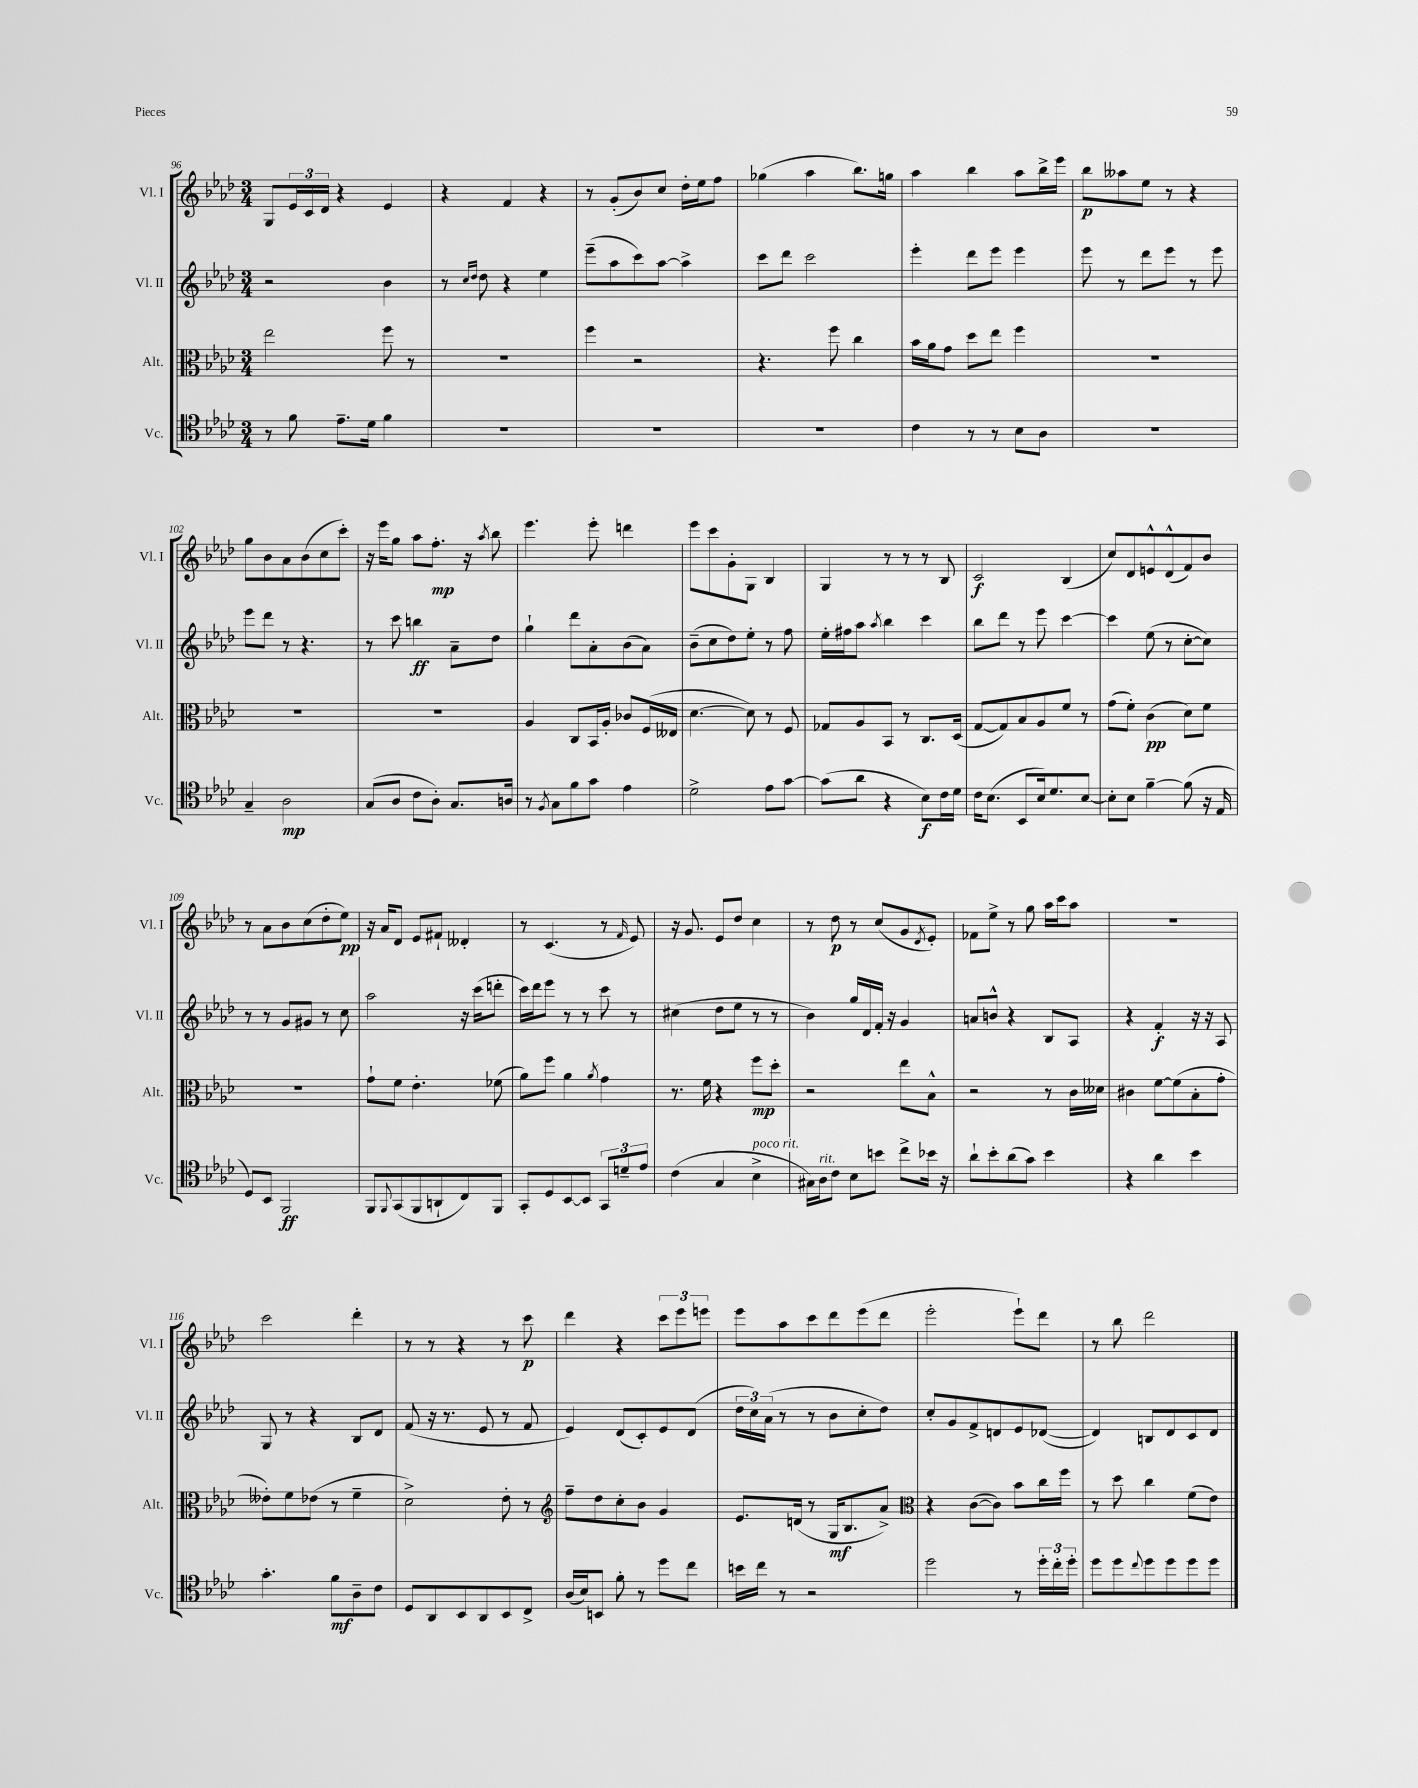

**kern	**kern	**kern	**kern
*staff4	*staff3	*staff2	*staff1
*clefC4	*clefC3	*clefG2	*clefG2
*k[b-e-a-d-]	*k[b-e-a-d-]	*k[b-e-a-d-]	*k[b-e-a-d-]
*M3/4	*M3/4	*M3/4	*M3/4
8r	2ee-	2r	8G
8f	.	.	24e-
.	.	.	24c
.	.	.	24d-
8.e-~	.	.	4r
16d-	.	.	.
4f	8ff	4b-	4e-
.	8r	.	.
=	=	=	=
2.r	2.r	8r	4r
.	.	16qqcc	.
.	.	16qqdd-	.
.	.	8dd-	.
.	.	4r	4f
.	.	4ee-	4r
=	=	=	=
2.r	4ff	(8eee-~	8r
.	.	8aa-	(8g'
.	2r	8ccc)	8b-)
.	.	[8aa-	8cc
.	.	4aa-^]	16dd-'
.	.	.	16ee-
.	.	.	8ff
=	=	=	=
2.r	4.r	8ccc	(4gg-
.	.	8ddd-	.
.	.	2ccc	4aa-
.	8ff	.	.
.	4cc	.	8.bb-)
.	.	.	16gg
=	=	=	=
4c	16b-	4eee-'	4aa-
.	16a-	.	.
.	8g	.	.
8r	8dd-	8ddd-	4bb-
8r	8ee-	8eee-	.
8B-	4ff	4eee-	8aa-
8A-	.	.	16bb-^
.	.	.	16eee-
=	=	=	=
2.r	2.r	8eee-	8bb-
.	.	8r	8aa--
.	.	8ddd-	8ee-
.	.	8eee-	8r
.	.	8r	4r
.	.	8eee-	.
=	=	=	=
4G~	2.r	8eee-	8gg
.	.	8ddd-	8b-
2A-	.	8r	8a-
.	.	4.r	(8b-
.	.	.	8cc
.	.	.	8ccc')
=	=	=	=
(8G	2.r	8r	16r
.	.	.	16eee-
8A-	.	8ccc	8gg
8c	.	4bb	8aa-
8A-')	.	.	8.ff'
8.G	.	8a-~	.
.	.	.	16r
.	.	.	8qaa-
.	.	8dd-	8bb-
16A	.	.	.
=	=	=	=
8r	4A-	4gg`	4.eee-
8qF	.	.	.
8G	.	.	.
8f	8C	8ddd-	.
8g	16BB-	8a-'	8eee-'
.	16A-'	.	.
4e-	8c-	(8b-	4ddd
.	(16F	8a-)	.
.	16E--	.	.
=	=	=	=
2d-^	[4.d-	(8b-~	8eee-
.	.	8cc	8ccc
.	.	8dd-)	8g'
.	8d-])	8ee-'	8G
8e-	8r	8r	4B-
[8g	8F	8ff	.
=	=	=	=
(8g]	8G-	16ee-'	4G
.	.	16ff#	.
8a-	8A-	8aa-	.
.	.	8qaa-	.
4r	8BB-	4bb-	8r
.	8r	.	8r
8B-)	8.C	4ccc	8r
16c	.	.	8B-
16d-	(16D-	.	.
=	=	=	=
16c	[8G	8bb-	2c
(8.B-	.	.	.
.	8G])	8ddd-	.
8BB-	8B-	8r	.
16B-)	8A-	8eee-	.
8.d-	.	.	.
.	8f	[4ccc	(4B-
[8B-	8r	.	.
=	=	=	=
8B-']	(8g	4ccc]	8cc)
8B-	8f')	.	8d-
[4f~	(4c	(8ee-	8e^^
.	.	8r	(8d-^^
(8f]	8d-)	[8cc'	8f)
16r	8f	8cc])	8b-
16E-	.	.	.
=	=	=	=
8D-)	2.r	8r	8r
8BB-	.	8r	8a-
2FF	.	8g	8b-
.	.	8g#	(8cc
.	.	8r	8dd-'
.	.	8cc	8ee-)
=	=	=	=
8FF	8g`	2aa-	16r
.	.	.	16a-
8qqFF	.	.	.
(8GG	8f	.	8d-
8FF	4.e-'	.	8e-
8AA`	.	.	8f#`
8C)	.	16r	4d--'
.	.	(16ccc	.
8FF	(8f-	8ddd'	.
=	=	=	=
8GG'	8a-)	16ccc)	8r
.	.	16ddd-	.
8D-	8ff	8eee-	(4.c
[8BB-	4a-	8r	.
8BB-]	.	8r	.
.	8qa-	.	.
12GG	4g	8ccc	8r
12d~	.	.	.
.	.	.	16qqf
.	.	8r	8e-)
12e-	.	.	.
=	=	=	=
(4c	8.r	(4cc#	16r
.	.	.	8.g
.	16f	.	.
4G	4r	8dd-	8e-
.	.	8ee-	8dd-
4B-^	8ff	8r	4cc
.	8dd-'	8r	.
=	=	=	=
16G#)	2r	4b-)	8r
16A-	.	.	.
8c	.	.	8dd-
8B-	.	16gg	8r
.	.	16d-	.
8b	.	16f'	(8cc
.	.	16r	.
8cc^	8ee-	4g	8g
.	.	.	8qd-
16b-	8B-^^	.	8e-')
16r	.	.	.
=	=	=	=
8a-`	2r	8a	8f-
8b-'	.	8b^^	8ee-^
(8a-	.	4r	8r
8g)	.	.	8gg
4b-	8r	8B-	16aa-
.	.	.	16ccc
.	16c	8A-	8aa-
.	16d--	.	.
=	=	=	=
4r	4c#	4r	2.r
4a-	[8f	4f'	.
.	(8f]	.	.
4b-	8B-'	16r	.
.	.	16r	.
.	8g'	8A-	.
=	=	=	=
4.g'	8e--')	8G	2ccc
.	8f	8r	.
.	(8e-	4r	.
8f	8r	.	.
8A-~	4f~	8B-	4ddd-'
8c	.	8d-	.
=	=	=	=
8D-	2d-^)	(8f	8r
8AA-	.	16r	8r
.	.	8.r	.
8BB-	.	.	4r
8AA-	.	8e-	.
8BB-	8e-'	8r	8r
8C^	8r	8f	8ccc
=	=	=	=
*	*clefG2	*	*
(16A-	8ff~	4e-)	4ddd-
16B-)	.	.	.
8BB	8dd-	.	.
8f'	8cc'	(8d-	4r
8r	8b-	8c')	.
8dd-	4g	8e-	12ccc
.	.	.	12eee-
8cc	.	(8d-	.
.	.	.	12eee
=	=	=	=
16b	8.e-	24dd-	8eee-
.	.	24cc)	.
16cc	.	.	.
.	.	(24a-	.
8r	.	8r	8aa-
.	(16d	.	.
2r	8r	8r	8ccc
.	16G	8b-	8ddd-
.	8.B-	.	.
.	.	8cc'	(8eee-
.	8a-^)	8dd-)	8ddd-
=	=	=	=
*	*clefC3	*	*
2dd-	4r	8cc'	2eee-'
.	.	8g	.
.	([8c	8f^	.
.	8c])	8d	.
8r	8b-	8e-	8eee-`)
24dd-'	16cc	([8d-	8ddd-
24cc'	.	.	.
.	16ff	.	.
24dd-'	.	.	.
=	=	=	=
8dd-	8r	4d-])	8r
8dd-	8dd-	.	8bb-
8qqcc	.	.	.
8dd-	4cc	8B	2ddd-
8dd-	.	8d-	.
8dd-	(8f	8c	.
8dd-	8e-)	8d-	.
==	==	==	==
*-	*-	*-	*-
